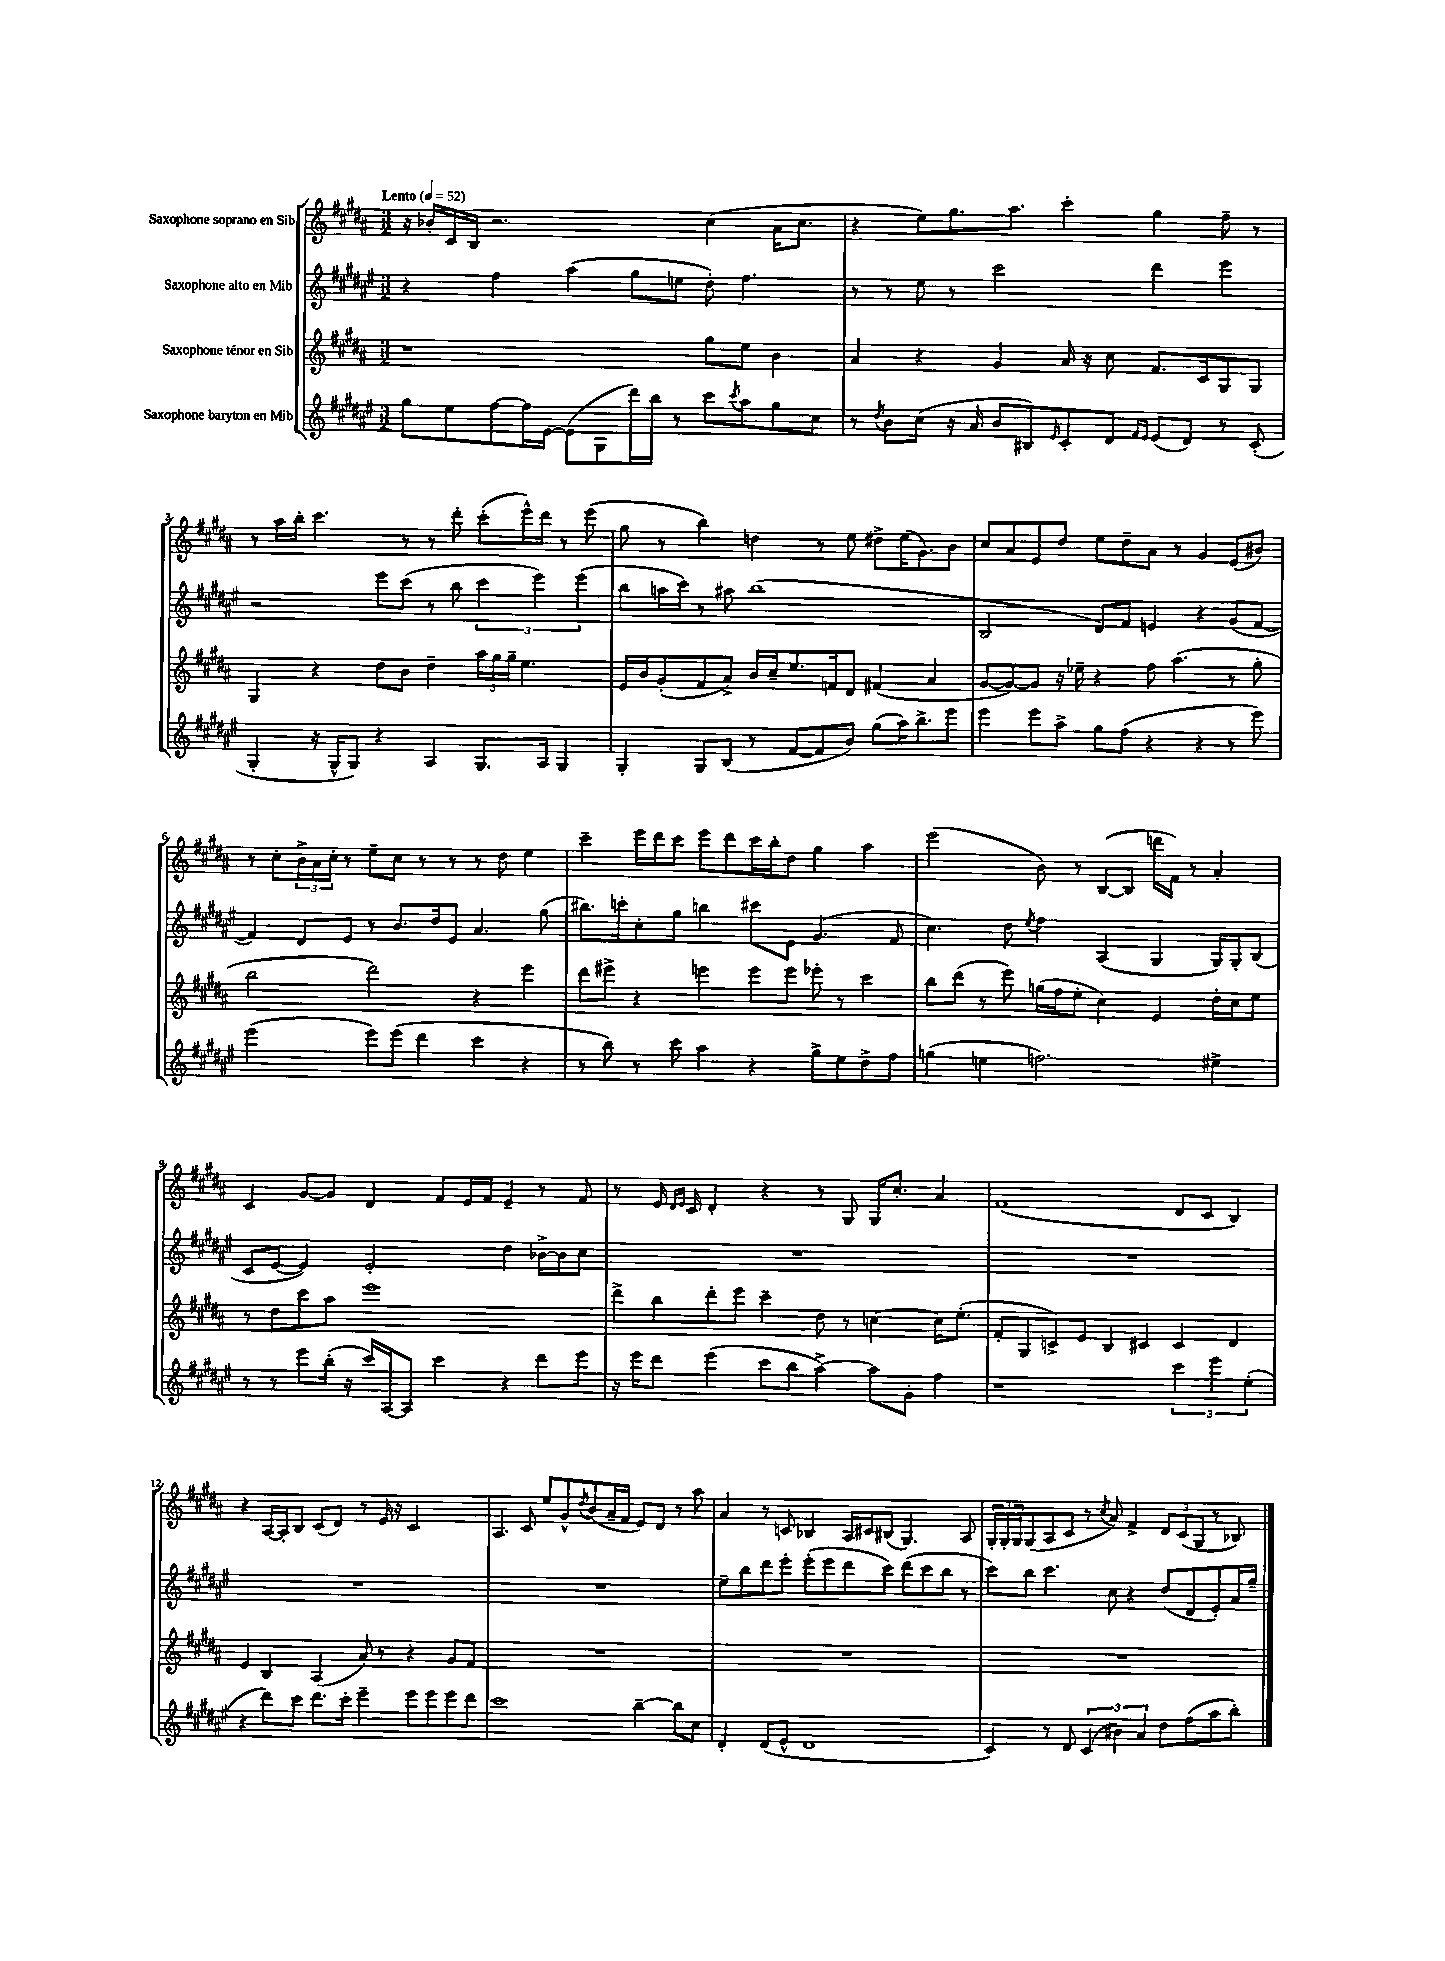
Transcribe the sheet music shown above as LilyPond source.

<<
\new StaffGroup <<
\new Staff = "s0" \with { instrumentName = "Saxophone soprano en Sib" } {
    \clef treble \key b \major \numericTimeSignature \time 3/2 \tempo "Lento" 4 = 52
    r16 bes'16-. cis'16 b16 r2. cis''4( ais'16 cis''8. |
    r4 e''8) gis''8. ais''8. cis'''4-. gis''4 fis''8-- r8 |
    r8 ais''16 b''16-. cis'''4. r8 r8 dis'''8-. cis'''8-.( e'''16-^) dis'''16 r8 e'''8( |
    gis''8 r8 b''4) d''4 r8 e''8 dis''8-> e''16( gis'8.) b'8 |
    cis''8 ais'8 e'8 dis''8 e''8 dis''8-- ais'8 r8 gis'4 e'8( bis'8) |
    r8 cis''8-. \tuplet 3/2 { b'16-> ais'16 cis''16-. } r8 e''8-- cis''8 r8 r8 r8 dis''8 e''4 |
    cis'''4-- e'''16 dis'''16 cis'''8 e'''8 dis'''8 cis'''16 b''16-. dis''8 gis''4 ais''4 |
    e'''2( b'8) r8 b8~( b8 d'''16 fis'16) r8 ais'4-. |
    cis'4 gis'8~ gis'8 dis'4 fis'8 e'16 fis'16 e'4-- r8 fis'8 |
    r8 e'16 \grace { dis'16 e'16 } cis'16 dis'4-. r4 r8 gis8 gis16 cis''8.-. ais'4 |
    fis'1( dis'8 cis'8 b4) |
    r4 ais16~ ais16-. b8 cis'8( dis'8) r8 e'16 r16 cis'2 |
    ais4. cis'8 e''8 gis'8-^ \acciaccatura { dis''8 } b'8( ais'16-- fis'16 e'8) dis'8 r8 ais''8 |
    ais'4 r8 c'8 bes4 ais16 cis'16 bis8( gis4.) ais8 |
    \tuplet 3/2 { gis16-. gis16-. gis16 } gis8( ais8 cis'8 r8 \acciaccatura { cis''8 } ais'8) fis'4-> \tuplet 3/2 { dis'8 cis'8( gis8 } r8 bes8) \bar "|." |
}
\new Staff = "s1" \with { instrumentName = "Saxophone alto en Mib" } {
    \clef treble \key fis \major \numericTimeSignature \time 3/2
    r4 fis''4 ais''4( gis''8 e''8 dis''8-.) fis''4. |
    r8 r8 eis''8 r8 cis'''2 dis'''4 eis'''4 |
    r2 eis'''8 cis'''8( r8 b''8 \tuplet 3/2 { cis'''4 eis'''4) eis'''4( } |
    b''8 a''16 cis'''16) r8 ais''8 b''1( |
    b2 dis'8) fis'8 e'4 r4 gis'8( fis'8~ |
    fis'4) dis'8 eis'8 r8 b'8. dis''16 eis'8 ais'4. gis''8( |
    bis''8.) c'''16-. cis''8-. gis''8 b''4 cis'''8 eis'8 gis'4.( fis'8 |
    cis''4.) dis''8 \acciaccatura { eis''8 } fis''4 ais4( gis4 gis16) gis16-. b8( |
    cis'8 eis'8~ eis'4) eis'2-. dis''4 bes'16~-> bes'16 cis''8 |
    R1. |
    R1. |
    R1. |
    R1. |
    eis''8-- b''8 dis'''8 eis'''8-. eis'''8-.( eis'''8 dis'''8 cis'''8) dis'''8( cis'''8 b''8 r8 |
    cis'''8) b''8 cis'''4. cis''8 r4 dis''8( dis'8 eis'8-.) ais'16 gis''16-- \bar "|." |
}
\new Staff = "s2" \with { instrumentName = "Saxophone ténor en Sib" } {
    \clef treble \key b \major \numericTimeSignature \time 3/2
    r1 gis''8 e''8 b'4 |
    ais'4 r4 gis'4 ais'16 r16 cis''8 fis'8. cis'16 gis8 gis8 |
    gis4 r4 dis''8 b'8 dis''4-- \tuplet 3/2 { ais''16 gis''16 gis''16-- } e''4. |
    e'16 b'16 gis'8-.( fis'8 ais'8->) b'16 cis''16-- e''8. f'16 dis'8 fis'4( ais'4 |
    gis'8~ gis'8~) gis'8 r16 ees''16-- r4 fis''8 ais''4.( r8 gis''8-. |
    b''2 dis'''2) r4 e'''4 |
    dis'''8 eis'''8-> r4 e'''4 e'''8 e'''8 ees'''8-. r8 cis'''4 |
    b''8 dis'''8( r8 e'''8) g''16( fis''16 e''8-. cis''4) e'4 dis''16-. cis''16 e''8 |
    r8 dis''8 cis'''8 ais''8 e'''1 |
    dis'''8-> b''8 dis'''8-. e'''8 cis'''4-- dis''8 r8 c''4~ c''16 e''8.-.( |
    fis'8-. gis8 c'8->) e'8 b4 cis'4 cis'4 dis'4 |
    e'4 b4 ais4( ais'8) r8 r4 gis'8 fis'8 |
    R1. |
    R1. |
    R1. \bar "|." |
}
\new Staff = "s3" \with { instrumentName = "Saxophone baryton en Mib" } {
    \clef treble \key fis \major \numericTimeSignature \time 3/2
    gis''8 eis''8 fis''8~ fis''16 eis'16~ eis'8( gis8 dis'''16) b''16 r8 cis'''8 \acciaccatura { cis'''8 } ais''8 gis''8 cis''8 |
    r8 \acciaccatura { dis''8 } b'8 cis''8( r16 ais'16 b'8 bis8) \grace { eis'16 } cis'8-. dis'8 \grace { fis'16 eis'16 } eis'8( dis'8) r8 cis'8-.( |
    gis4-. r16 gis16-^ gis8) r4 ais4 gis8. ais16 gis4 |
    gis4-. gis8 b8( r8 fis'8~ fis'8 b'8) gis''8( ais''16) b''8.-> eis'''8 |
    eis'''4 eis'''8 ais''8-> gis''8 fis''8( r4 r4 r8 eis'''8) |
    eis'''2( eis'''8) eis'''8( dis'''4 cis'''4 r4 |
    r8 b''8) r8 cis'''8 ais''4 r4 gis''8-> eis''8 dis''8-> fis''8 |
    g''4( e''4 f''2.) eis''4-> |
    r8 r8 eis'''8 b''16-.( r16 cis'''16) ais16~ ais8 cis'''4 r4 dis'''8 eis'''8 |
    r16 eis'''16 dis'''8 eis'''4( cis'''8 b''8 ais''4~->) ais''8 gis'8-. fis''4 |
    r1 \tuplet 3/2 { cis'''4 eis'''4 eis''4-.( } |
    r4 dis'''8) cis'''8 dis'''8. cis'''16-. eis'''4-- eis'''8 eis'''8 eis'''8 dis'''8 |
    cis'''1 b''4~-- b''8 cis''8 |
    dis'4-. dis'8( eis'8-^ dis'1 |
    cis'4) r8 dis'8 \tuplet 3/2 { cis'4( bis'4) ais'4 } dis''8 fis''8( ais''8 b''8-.) \bar "|." |
}
>>
>>
